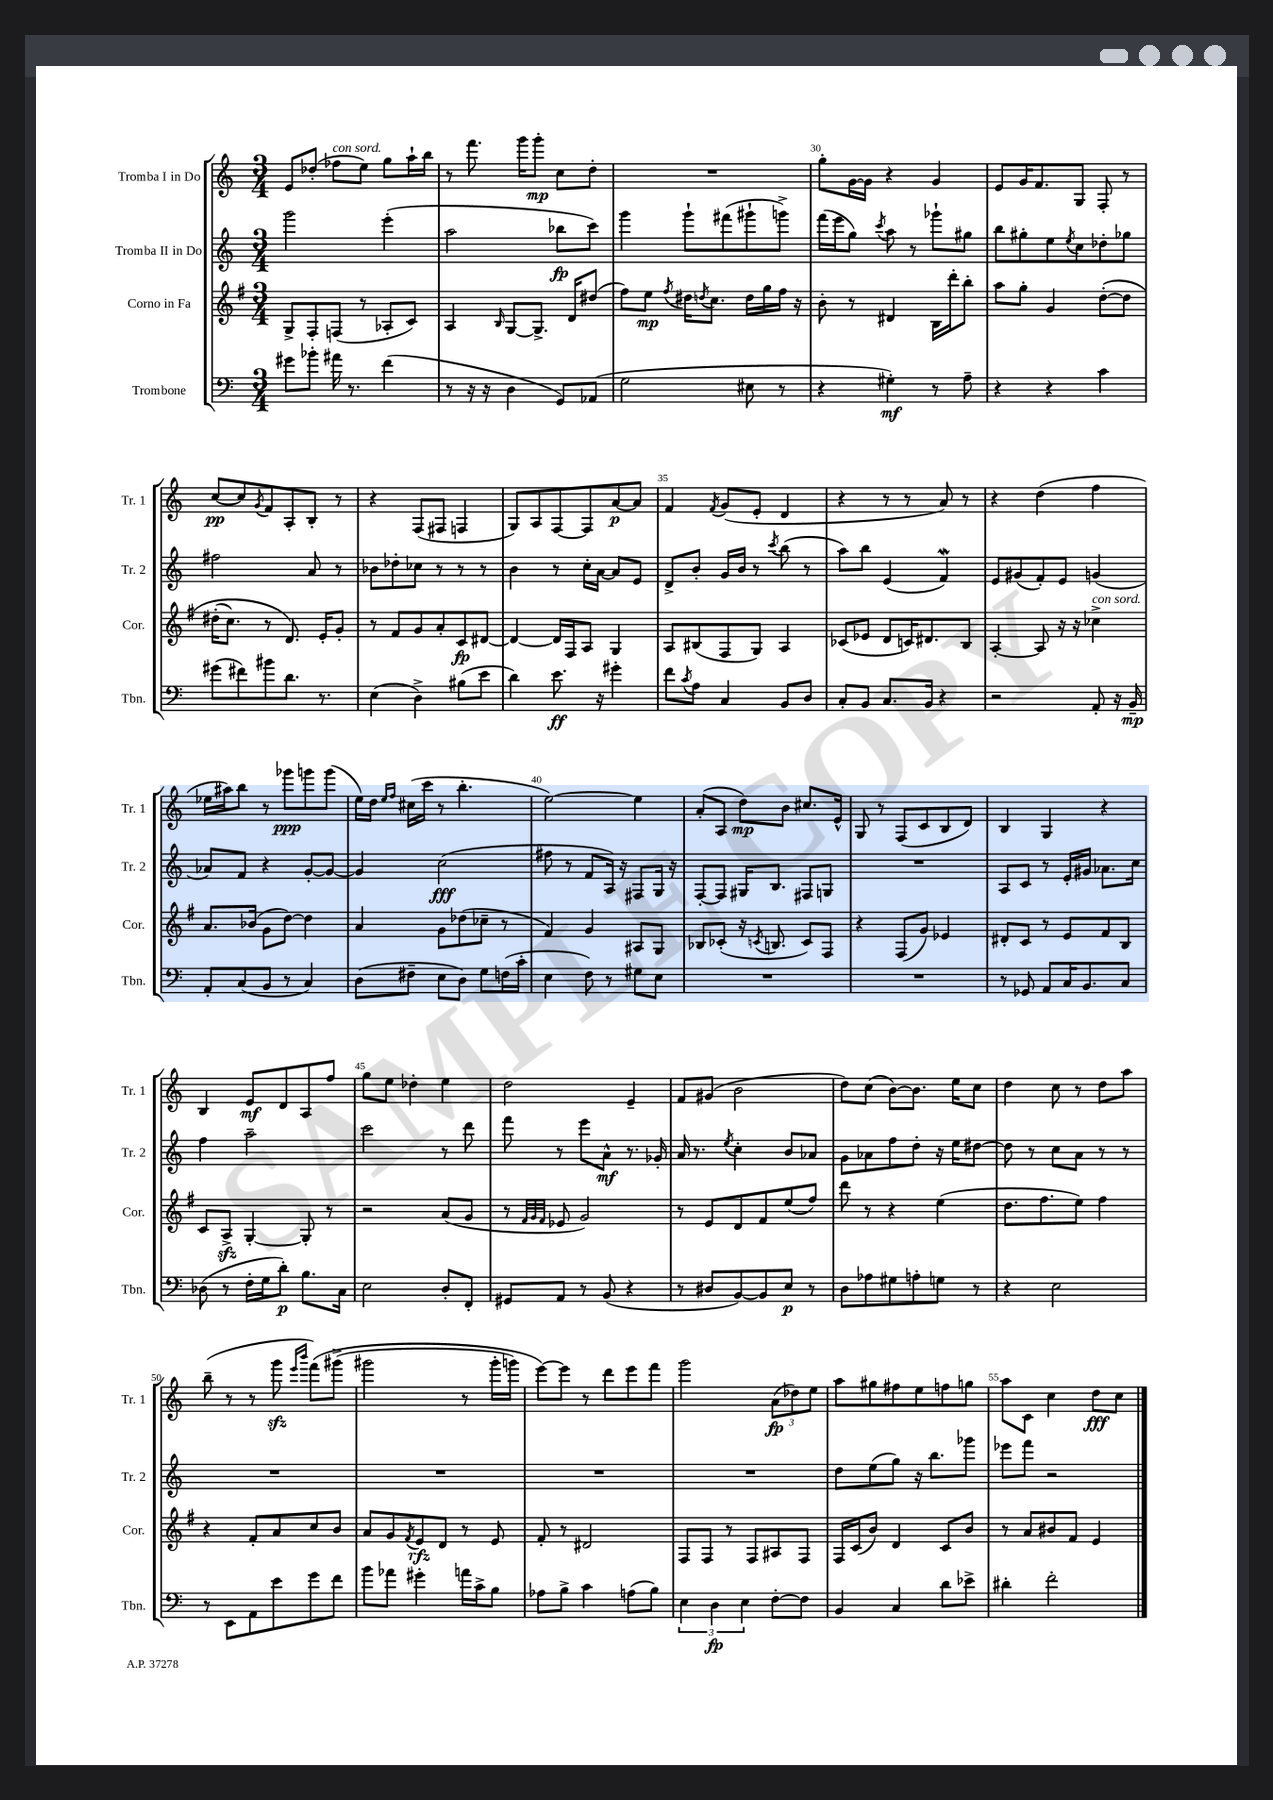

**kern	**dynam	**kern	**dynam	**kern	**dynam	**kern	**dynam
*part4	*part4	*part3	*part3	*part2	*part2	*part1	*part1
*staff4	*staff4	*staff3	*staff3	*staff2	*staff2	*staff1	*staff1
*I"Trombone	*	*I"Corno in Fa	*	*I"Tromba II in Do	*	*I"Tromba I in Do	*
*I'Tbn.	*	*I'Cor.	*	*I'Tr. 2	*	*I'Tr. 1	*
*clefF4	*	*clefG2	*	*clefG2	*	*clefG2	*
*k[]	*	*k[f#]	*	*k[]	*	*k[]	*
*M3/4	*	*M3/4	*	*M3/4	*	*M3/4	*
=27	=27	=27	=27	=27	=27	=27	=27
8g#X\L	.	8G^/L	.	2ggg\	.	8e/L	.
8b-X'\J	.	8F#'/	.	.	.	(8dd-X'/J	.
!	!	!	!	!	!	!LO:TX:a:i:t=con sord.	!
16a#X\	.	(8Fn/J	.	.	.	8ff-X\L	.
8.r	.	.	.	.	.	.	.
.	.	8r	.	.	.	8ee\J)	.
(4f\	.	8A-X'/L	.	(4eee'\	.	8gg\L	.
.	.	8c/J)	.	.	.	16aa`\L	.
.	.	.	.	.	.	16bb\JJ	.
=28	=28	=28	=28	=28	=28	=28	=28
8r	.	4A/	.	2aa\	.	8r	.
16r	.	.	.	.	.	8.fff\	.
16r	.	.	.	.	.	.	.
.	.	16qqB/	.	.	.	.	.
4D\	.	[8G/L	.	.	.	.	.
.	.	.	.	.	.	16ggg\KL	.
.	.	8.G^/J]	.	.	.	8ggg'\J	mp
8GG/L)	.	.	.	8bb-X\L	fp	8cc\L	.
.	.	16d/KL	.	.	.	.	.
(8AA-X/J	.	(8dd#X/J	.	8ccc\J)	.	8dd'\J	.
=29	=29	=29	=29	=29	=29	=29	=29
2G\	.	8ff#\L)	.	4ggg\	.	2.r	.
.	.	8ee\J	mp	.	.	.	.
.	.	8qff#/	.	.	.	.	.
.	.	16dd#X\KL	.	8ggg`\L	.	.	.
.	.	8qddn/	.	.	.	.	.
.	.	8.cc\J	.	.	.	.	.
.	.	.	.	(8fff#X\	.	.	.
8E#X\	.	16dd\LL	.	8ggg#X`\	.	.	.
.	.	16gg\	.	.	.	.	.
8r	.	16ff#\JJ	.	8gggn^\J)	.	.	.
.	.	16r	.	.	.	.	.
=30	=30	=30	=30	=30	=30	=30	=30
4r	.	8b'\	.	(16fff\LL	.	8gg'\L	.
.	.	.	.	16eee\J	.	.	.
.	.	8r	.	8gg\J)	.	[16g\L	.
.	.	.	.	.	.	16g\JJ]	.
.	.	.	.	8qccc/	.	.	.
4G#X'\)	mf	4d#X/	.	8aa\	.	4r	.
.	.	.	.	8r	.	.	.
8r	.	16B\LL	.	8ggg-X`\L	.	4g/	.
.	.	16ddd'\J	.	.	.	.	.
8A~\	.	8bb'\J	.	8gg#X\J	.	.	.
=31	=31	=31	=31	=31	=31	=31	=31
4r	.	8aa\L	.	8bb\L	.	8e/L	.
.	.	8gg'\J	.	8gg#X'\	.	16g/K	.
.	.	.	.	.	.	8.f/	.
4r	.	4g/	.	8ee\	.	.	.
.	.	.	.	8qee/	.	.	.
.	.	.	.	8cc\	.	8G/J	.
4c\	.	([8dd'\L	.	8dd-X'\	.	8F'/	.
.	.	8dd\J]	.	8gg-X\J	.	8r	.
!!LO:LB:g=z
=32	=32	=32	=32	=32	=32	=32	=32
(8g#X\L	.	(16dd#X'\KL	.	2ff#X\	.	[8cc/L	pp
.	.	8.cc\J)	.	.	.	.	.
8f#X\)	.	.	.	.	.	8cc/]	.
.	.	.	.	.	.	8qg/	.
8b#X\	.	8r	.	.	.	8f/	.
8.d\J	.	8.d/)	.	.	.	8A'/	.
.	.	.	.	8a/	.	8B'/J	.
8.r	.	16e'/KL	.	.	.	.	.
.	.	8g'/J	.	8r	.	8r	.
=33	=33	=33	=33	=33	=33	=33	=33
(4E\	.	8r	.	8b-X\L	.	4r	.
.	.	8f#/L	.	8dd-X'\	.	.	.
4D^\)	.	8g/	.	8cc-X\J	.	(8F/L	.
.	.	8a'/	.	8r	.	8F#X/J	.
(8B#X\L	.	8c/	fp	8r	.	4Fn/	.
8e\J	.	[8d#X/J	.	8r	.	.	.
=34	=34	=34	=34	=34	=34	=34	=34
4d\)	.	4d#/_	.	4b\	.	8G/L)	.
.	.	.	.	.	.	8A/	.
8.e\	ff	16d#/LL]	.	8r	.	[8F/	.
.	.	16F#/J	.	.	.	.	.
.	.	8A/J	.	16cc'\LL	.	8F/]	.
16r	.	.	.	[16a\JJ	.	.	.
4g#X'\	.	4G/	.	8a/L]	.	[8a/	p
.	.	.	.	8e/J	.	8a/J]	.
=35	=35	=35	=35	=35	=35	=35	=35
8f\L	.	8A/L	.	8d^/L	.	4f/	.
8qc/	.	.	.	.	.	.	.
8A\J	.	(8B#X/	.	8b'/J	.	.	.
.	.	.	.	.	.	8qf/	.
4C/	.	8F#/	.	16g/LL	.	(8g/L	.
.	.	.	.	16b/JJ	.	.	.
.	.	8G/J)	.	8r	.	8e'/J	.
.	.	.	.	8qccc/	.	.	.
8BB/L	.	4A/	.	(8bb\	.	4d/	.
8D/J	.	.	.	8r	.	.	.
=36	=36	=36	=36	=36	=36	=36	=36
8C'/L	.	(8c-X/L	.	8aa\L)	.	4r	.
8BB/J	.	8e-X/J	.	8bb\J	.	.	.
8.C/L	.	8d/L	.	(4e/	.	8r	.
.	.	16cn/K)	.	.	.	8r	.
16BB/Jk	.	8.d#X/	.	.	.	.	.
4r	.	.	.	4fw/)	.	8a/)	.
.	.	8B/J	.	.	.	8r	.
=37	=37	=37	=37	=37	=37	=37	=37
2r	.	[4A'/	.	8e/L	.	4r	.
.	.	.	.	(8g#X/	.	.	.
.	.	8A/]	.	8f'/)	.	(4dd\	.
.	.	16r	.	8e/J	.	.	.
.	.	16r	.	.	.	.	.
!	!	!LO:TX:a:i:t=con sord.	!	!	!	!	!
8AA'/	.	4cc-X^\	.	(4gn/	.	4ff\	.
16r	.	.	.	.	.	.	.
16BB~/	mp	.	.	.	.	.	.
!!LO:LB:g=z
=38	=38	=38	=38	=38	=38	=38	=38
8AA'/L	.	8.a/L	.	8a-X/L)	.	16ee-X\LL	.
.	.	.	.	.	.	16aa#X\J)	.
(8C/	.	.	.	8f/J	.	8bb\J	.
.	.	(16b-X/Jk	.	.	.	.	.
8BB/J	.	8g\L	.	4r	.	8r	.
8r	.	[8dd\J)	.	.	.	8ggg-X\L	ppp
4C/)	.	4dd\]	.	[8g'/L	.	8gggn\	.
.	.	.	.	8g/J_	.	(8ggg\J	.
=39	=39	=39	=39	=39	=39	=39	=39
(8D\L	.	4a/	.	4g/]	.	16ee\LL)	.
.	.	.	.	.	.	16dd\JJ	.
.	.	.	.	.	.	16qqee/LL	.
.	.	.	.	.	.	16qqff/JJ	.
8F#X~\J	.	.	.	.	.	(16cc#X\LL	.
.	.	.	.	.	.	16ccc\JJ	.
8E\L	.	8g\L	.	(2cc\	fff	8r	.
8D\J)	.	(8dd-X\	.	.	.	4.bb'\	.
8G\L	.	8cc-X~\J	.	.	.	.	.
(16Fn\L	.	8r	.	.	.	.	.
16c'\JJ	.	.	.	.	.	.	.
=40	=40	=40	=40	=40	=40	=40	=40
4E\	.	4f#/)	.	8ff#X\	.	[2ee\)	.
.	.	.	.	8r	.	.	.
8F\)	.	4g/	.	8f/L	.	.	.
8r	.	.	.	16A/Jk)	.	.	.
.	.	.	.	16r	.	.	.
8G#X\L	.	8A#X/L	.	8F#X/L	.	4ee\]	.
8E\J	.	8G/J	.	16G/Jk	.	.	.
.	.	.	.	16r	.	.	.
=41	=41	=41	=41	=41	=41	=41	=41
2.r	.	8B-X/L	.	[8F'/L	.	(8a'/L	.
.	.	(8c-X'/J	.	8F/J]	.	8A/J	.
.	.	16r	.	16G#X/KL	.	8dd\L)	mp
.	.	8qcn/	.	.	.	.	.
.	.	8.Bn/	.	8.B/J	.	.	.
.	.	.	.	.	.	8b\J	.
.	.	8c/L)	.	8F#X/L	.	8.cc#X/L	.
.	.	8F#/J	.	8Gn/J	.	.	.
.	.	.	.	.	.	16e^^/Jk	.
=42	=42	=42	=42	=42	=42	=42	=42
2.r	.	4r	.	2.r	.	8G/	.
.	.	.	.	.	.	8r	.
.	.	(8F#/L	.	.	.	(8F/L	.
.	.	8g/J)	.	.	.	8c/	.
.	.	4e-X/	.	.	.	8B/	.
.	.	.	.	.	.	8d/J)	.
=43	=43	=43	=43	=43	=43	=43	=43
8r	.	8d#X'/L	.	8A/L	.	4B/	.
8GG-X/	.	8c/J	.	8c/J	.	.	.
8AA/L	.	8r	.	8r	.	4G/	.
16C/K	.	8e/L	.	16e'/LL	.	.	.
8.BB/	.	.	.	16g#X/JJ	.	.	.
.	.	8f#/	.	8.a-X\L	.	4r	.
8C/J	.	8B/J	.	.	.	.	.
.	.	.	.	16cc\Jk	.	.	.
!!LO:LB:g=z
=44	=44	=44	=44	=44	=44	=44	=44
(8D-X\	.	8c/L	.	4ff\	.	4B/	.
8r	.	8Azz^/J	.	.	.	.	.
16F'\LL	.	[4G'/	.	2aa~\	.	8e/L	mf
16G\J	.	.	.	.	.	.	.
8d'\J)	p	.	.	.	.	8d/	.
8.B\L	.	8G'/]	.	.	.	8A/	.
.	.	8r	.	.	.	8ff/J	.
16C\Jk	.	.	.	.	.	.	.
=45	=45	=45	=45	=45	=45	=45	=45
2E\	.	2r	.	2ccc\	.	8gg\L	.
.	.	.	.	.	.	8ee\J	.
.	.	.	.	.	.	4dd-X'\	.
8D'/L	.	(8a/L	.	8r	.	4ee\	.
8FF'/J	.	8g/J	.	8ddd\	.	.	.
=46	=46	=46	=46	=46	=46	=46	=46
8GG#X/L	.	8r	.	8fff\	.	2dd\	.
.	.	32qqf#/LLL	.	.	.	.	.
.	.	32qqg/	.	.	.	.	.
.	.	32qqf#/JJJ	.	.	.	.	.
8AA/J	.	8e-X/	.	8r	.	.	.
8r	.	2g/)	.	8eee\L	.	.	.
(8BB/	.	.	.	8a^^\J	mf	.	.
4r	.	.	.	8.r	.	4e~/	.
.	.	.	.	16g-X'/	.	.	.
=47	=47	=47	=47	=47	=47	=47	=47
8r	.	8r	.	16a/	.	8f/L	.
.	.	.	.	8.r	.	.	.
8D#X/L	.	8e/L	.	.	.	(8g#X/J	.
.	.	.	.	8qee/	.	.	.
[8BB/)	.	8d/	.	4cc'\	.	2b\	.
8BB/]	.	8f#/	.	.	.	.	.
8E/J	p	(8ee/	.	8b/L	.	.	.
8r	.	8ff#/J)	.	8a-X/J	.	.	.
=48	=48	=48	=48	=48	=48	=48	=48
8D\L	.	8ddd\	.	8g\L	.	8dd\L)	.
8A-X\	.	8r	.	8a-X\	.	(8cc\J	.
8G#X\	.	4r	.	8ff\	.	[8b\L)	.
8An'\	.	.	.	8dd'\J	.	8.b\J]	.
8Gn\J	.	(4ee\	.	16r	.	.	.
.	.	.	.	16ee\KL	.	16ee\KL	.
8r	.	.	.	[8dd#X\J	.	8cc\J	.
=49	=49	=49	=49	=49	=49	=49	=49
4r	.	8.dd\L	.	8dd#\]	.	4dd\	.
.	.	.	.	8r	.	.	.
.	.	8.ff#\	.	.	.	.	.
2E\	.	.	.	8cc\L	.	8cc\	.
.	.	8ee\J)	.	8a\J	.	8r	.
.	.	4ff#\	.	8r	.	8dd\L	.
.	.	.	.	8r	.	8aa\J	.
!!LO:LB:g=z
=50	=50	=50	=50	=50	=50	=50	=50
8r	.	4r	.	2.r	.	(8bb~\	.
8EE\L	.	.	.	.	.	8r	.
8AA\	.	8f#'/L	.	.	.	8r	.
8e\	.	8a/	.	.	.	8gggzz\	.
.	.	.	.	.	.	16qqeee/LL	.
.	.	.	.	.	.	16qqbbb/JJ	.
8g\	.	8cc/	.	.	.	(8fff\L)	.
8f\J	.	8b/J	.	.	.	(8ggg#X^\J	.
=51	=51	=51	=51	=51	=51	=51	=51
8b\L	.	8a/L	.	2.r	.	2ggg#X\	.
8a-X\J	.	8g/	.	.	.	.	.
.	.	8qf#/	.	.	.	.	.
4g#X'\	.	8e/	rfz	.	.	.	.
.	.	8d/J	.	.	.	.	.
16an\LL	.	8r	.	.	.	8r	.
16c^\J	.	.	.	.	.	.	.
8B\J	.	8e/	.	.	.	16ggg#'\LL	.
.	.	.	.	.	.	16gggn\JJ)	.
=52	=52	=52	=52	=52	=52	=52	=52
8A-X\L	.	8f#'/	.	2.r	.	[8eee\L)	.
8B^\J	.	8r	.	.	.	8eee\J]	.
4c\	.	2d#X/	.	.	.	8r	.
.	.	.	.	.	.	8ddd\L	.
(8An\L	.	.	.	.	.	8eee\	.
8B\J)	.	.	.	.	.	8fff\J	.
=53	=53	=53	=53	=53	=53	=53	=53
6E\	.	8F#/L	.	2.r	.	2ggg\	.
.	.	8F#/J	.	.	.	.	.
6D\	fp	.	.	.	.	.	.
.	.	8r	.	.	.	.	.
6E\	.	.	.	.	.	.	.
.	.	8F#/L	.	.	.	.	.
[8F'\L	.	8A#X/	.	.	.	(12a\L	fp
.	.	.	.	.	.	12dd-X\)	.
8F\J]	.	8F#/J	.	.	.	.	.
.	.	.	.	.	.	12ee\J	.
=54	=54	=54	=54	=54	=54	=54	=54
4BB/	.	16F#/LL	.	8dd\L	.	8aa\L	.
.	.	(16c/J	.	.	.	.	.
.	.	8b/J)	.	(8ee\	.	8gg#X\	.
4C/	.	4d/	.	8gg\J)	.	8ff#X\	.
.	.	.	.	16r	.	8ee\	.
.	.	.	.	8.bb\L	.	.	.
8d\L	.	8c/L	.	.	.	8ffn\	.
8e-X^\J	.	8b/J	.	8ggg-X\J	.	8ggn\J	.
=55	=55	=55	=55	=55	=55	=55	=55
4d#X'\	.	8r	.	8eee-X\L	.	8aa\L	.
.	.	8a/L	.	8fff\J	.	8c\J	.
2f'\	.	8b#X/	.	2r	.	4cc\	.
.	.	8f#/J	.	.	.	.	.
.	.	4e/	.	.	.	8dd\L	fff
.	.	.	.	.	.	8cc\J	.
==	==	==	==	==	==	==	==
*-	*-	*-	*-	*-	*-	*-	*-
